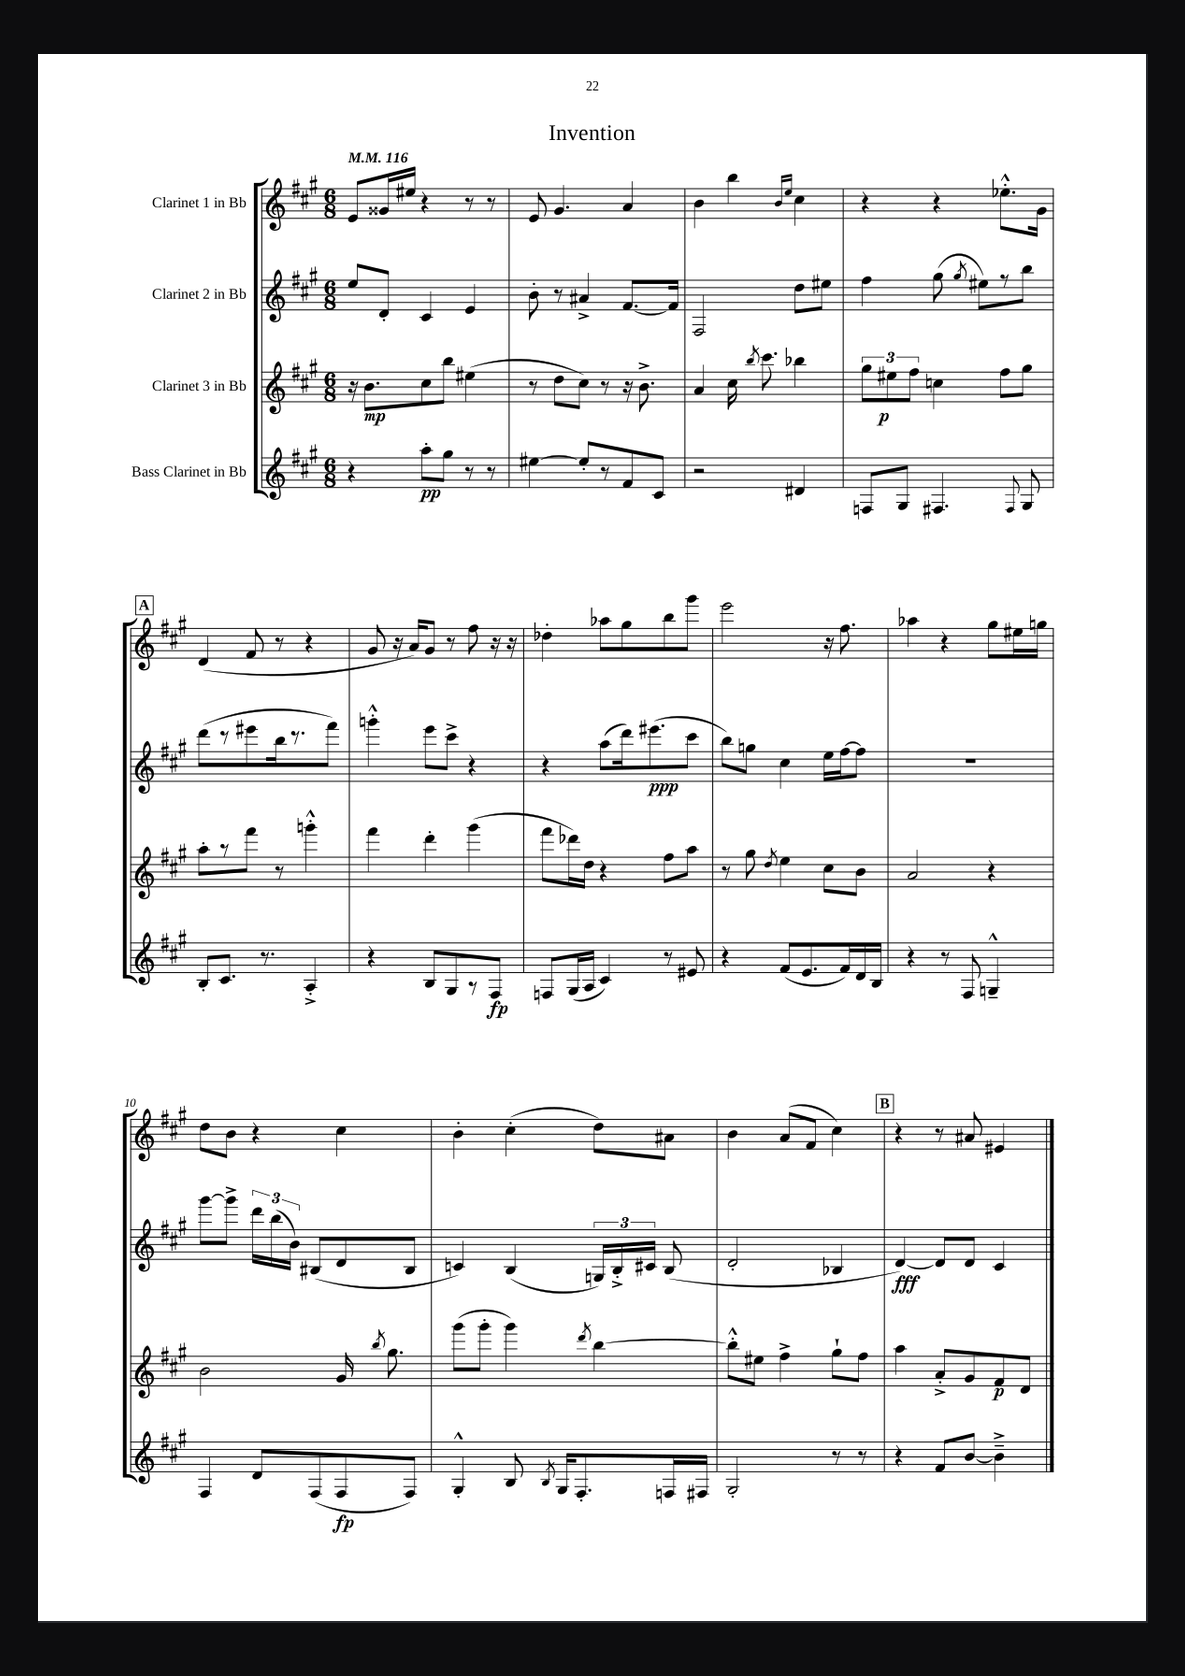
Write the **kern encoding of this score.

**kern	**kern	**kern	**kern
*staff4	*staff3	*staff2	*staff1
*clefG2	*clefG2	*clefG2	*clefG2
*k[f#c#g#]	*k[f#c#g#]	*k[f#c#g#]	*k[f#c#g#]
*M6/8	*M6/8	*M6/8	*M6/8
*MM116	*MM116	*MM116	*MM116
4r	16r	8ee	8e
.	8.b	.	.
.	.	8d'	16g##
.	.	.	16ee#
8aa'	8cc#	4c#	4r
8gg#	8bb	.	.
8r	(4ee#	4e	8r
8r	.	.	8r
=	=	=	=
[4ee#	8r	8b'	8e
.	8dd	8r	4.g#
8ee#']	8cc#)	4a#^	.
8r	8r	.	.
8f#	16r	[8.f#	4a
.	8.b^	.	.
8c#	.	.	.
.	.	16f#]	.
=	=	=	=
2r	4a	2F#	4b
.	16cc#	.	4bb
.	8qbb	.	.
.	8.ccc#	.	.
.	.	.	16qqb
.	.	.	16qqee
4d#	4bb-	8dd	4cc#
.	.	8ee#	.
=	=	=	=
8F	12gg#	4ff#	4r
.	12ee#	.	.
8G#	.	.	.
.	12ff#	.	.
4.F#	4cc	(8gg#	4r
.	.	8qgg#	.
.	.	8ee#)	.
.	8ff#	8r	8.ee-'^^
8qqF#	.	.	.
8G#	8gg#	8bb	.
.	.	.	16g#
=	=	=	=
8B'	8aa'	(8ddd	(4d
8.c#	8r	8r	.
.	8fff#	8eee#	8f#
8.r	.	.	.
.	8r	16bb	8r
.	.	8.r	.
4A'^	4ggg'^^	.	4r
.	.	8fff#)	.
=	=	=	=
4r	4fff#	4ggg'^^	8g#
.	.	.	16r
.	.	.	16a)
8B	4ddd'	8eee	8g#
8G#	.	8ccc#^	8r
8r	(4ggg#	4r	8ff#
8F#	.	.	16r
.	.	.	16r
=	=	=	=
8F	8fff#	4r	4dd-'
(16G#	16ddd-)	.	.
16A	16dd	.	.
4c#)	4r	(8aa	8aa-
.	.	16ddd)	8gg#
.	.	(8.eee#	.
8r	8ff#	.	8bb
8e#	8aa	8ccc#	8ggg#
=	=	=	=
4r	8r	8bb)	2eee
.	8gg#	8gg	.
.	8qdd	.	.
(8f#	4ee	4cc#	.
8.e	.	.	.
.	8cc#	16ee	16r
16f#)	.	[16ff#	8.ff#
16d	8b	8ff#]	.
16B	.	.	.
=	=	=	=
4r	2a	2.r	4aa-
8r	.	.	4r
8F#	.	.	.
4G~^^	4r	.	8gg#
.	.	.	16ee#
.	.	.	16gg
=	=	=	=
4F#	2b	[8ggg#	8dd
.	.	8ggg#^]	8b
8d	.	24ddd	4r
.	.	(24bb	.
.	.	24b)	.
(8F#	.	(8B#	.
8F#	16g#	8d	4cc#
.	8qbb	.	.
.	8.gg#	.	.
8F#)	.	8B#	.
=	=	=	=
4G#'^^	(8ggg#	4c)	4b'
.	8ggg#'	.	.
8B	4ggg#)	(4B	(4cc#'
8qB	.	.	.
16G#	.	.	.
8.F#'	.	.	.
.	8qddd	.	.
.	[4bb	24G)	8dd)
.	.	24B'^	.
.	.	24c#	.
16F	.	(8B	8a#
16F#	.	.	.
=	=	=	=
2G#'	8bb'^^]	2d'	4b
.	8ee#	.	.
.	4ff#^	.	(8a
.	.	.	8f#
8r	8gg#`	4B-	4cc#)
8r	8ff#	.	.
=	=	=	=
4r	4aa	[4d)	4r
8f#	8a'^	8d]	8r
[8b	8g#	8d	8a#
4b~^]	8f#	4c#	4e#
.	8d	.	.
==	==	==	==
*-	*-	*-	*-
